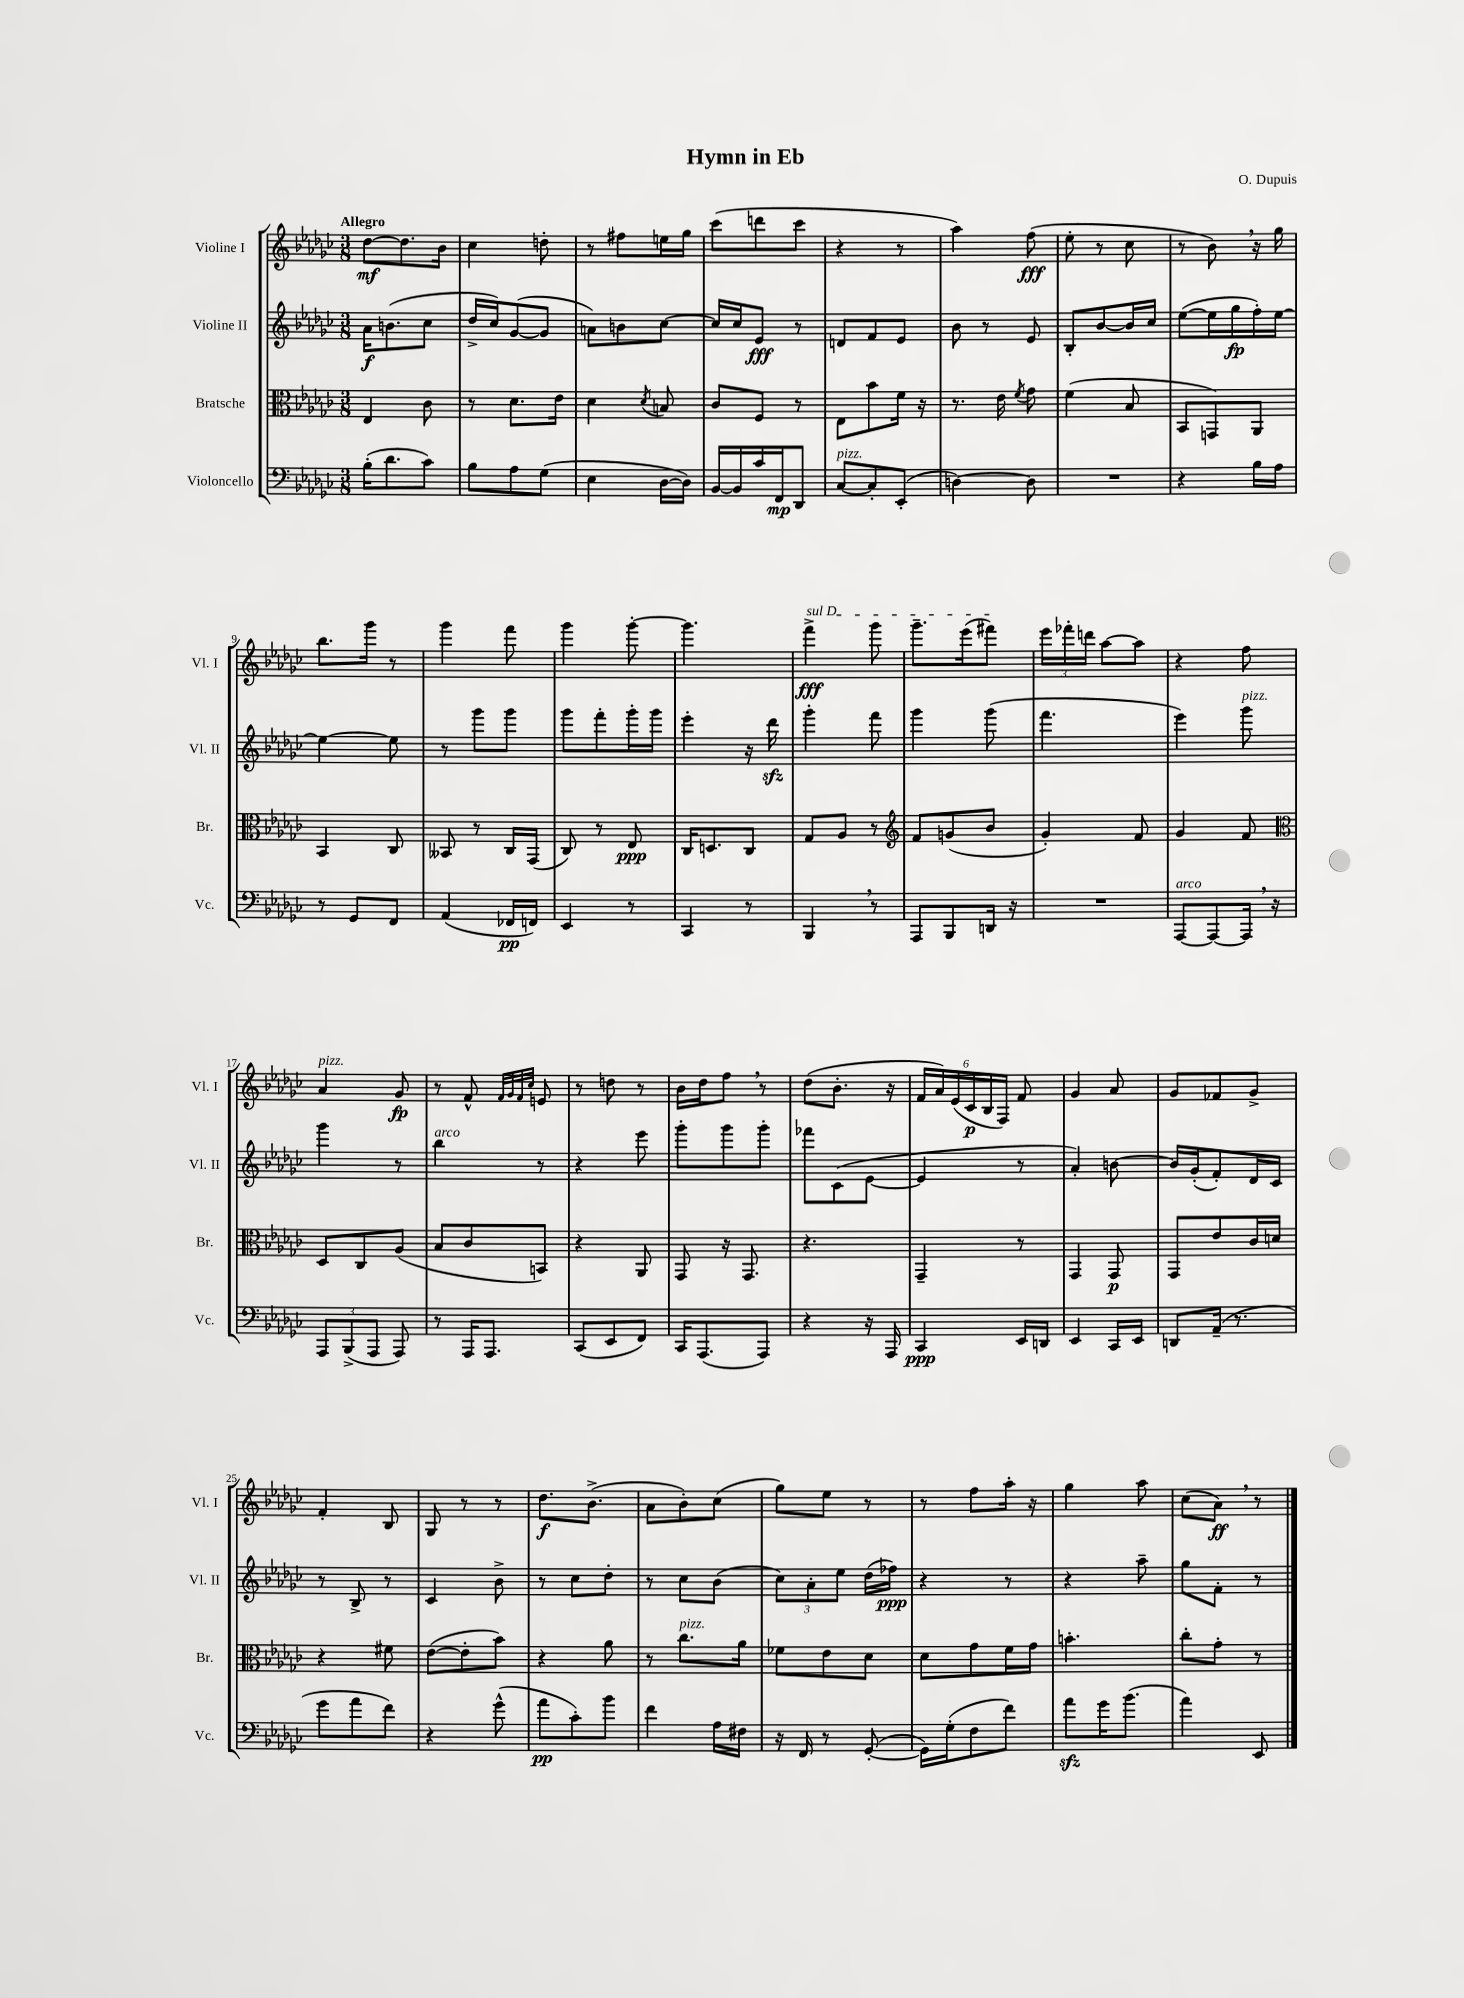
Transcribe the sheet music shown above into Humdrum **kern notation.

**kern	**kern	**kern	**kern
*staff4	*staff3	*staff2	*staff1
*clefF4	*clefC3	*clefG2	*clefG2
*k[b-e-a-d-g-c-]	*k[b-e-a-d-g-c-]	*k[b-e-a-d-g-c-]	*k[b-e-a-d-g-c-]
*M3/8	*M3/8	*M3/8	*M3/8
(16B-'	4E-	16a-	[8dd-
8.d-	.	(8.b	.
.	.	.	8.dd-]
8c-)	8c-	8cc-	.
.	.	.	16b-
=	=	=	=
8B-	8r	16dd-^	4cc-
.	.	16cc-)	.
8A-	8.d-	([8g-	.
(8G-	.	8g-]	8dd'
.	16e-	.	.
=	=	=	=
4E-	4d-	8a)	8r
.	.	8b	8ff#
.	8qd-	.	.
[16D-	8B	[8cc-	16ee
16D-])	.	.	16gg-
=	=	=	=
[16BB-	8c-	16cc-]	(8ccc-
16BB-]	.	16cc-	.
16c-	8F	8e-	8ddd
16FF	.	.	.
8DD-	8r	8r	8ccc-
=	=	=	=
[8C-	8E-	8d	4r
8C-']	8b-	8f	.
(8EE-'	16f	8e-	8r
.	16r	.	.
=	=	=	=
[4D)	8.r	8b-	4aa-)
.	.	8r	.
.	16e-	.	.
.	8qf	.	.
8D]	8g-	8e-	(8ff
=	=	=	=
4.r	(4f	8B-'	8ee-'
.	.	[8b-	8r
.	8B-	16b-]	8cc-
.	.	16cc-	.
=	=	=	=
4r	8BB-	([8ee-	8r
.	8GG)	16ee-]	8b-)
.	.	16gg-	.
16B-	8AA-	16ff')	16r
16A-	.	[16ee-	16gg-
=	=	=	=
8r	4BB-	4ee-_	8.bb-
8GG-	.	.	.
.	.	.	16ggg-
8FF	8C-	8ee-]	8r
=	=	=	=
(4AA-	8BB--	8r	4ggg-
.	8r	8ggg-	.
16FF-	16C-	8ggg-	8fff
16FF)	(16GG-	.	.
=	=	=	=
4EE-	8C-)	8ggg-	4ggg-
.	8r	8fff'	.
8r	8E-	16ggg-'	[8ggg-'
.	.	16ggg-	.
=	=	=	=
4CC-	16C-	4eee-'	4.ggg-]
.	8.D	.	.
8r	8C-	16r	.
.	.	16ddd-	.
=	=	=	=
4BBB-	8G-	4ggg-'	4fff^
.	8A-	.	.
8r	8r	8fff	8ggg-
=	=	=	=
*	*clefG2	*	*
8AAA-	8f	4ggg-	8.ggg-~
8BBB-	(8g	.	.
.	.	.	(16eee-
16DD	8b-	(8ggg-	8fff#)
16r	.	.	.
=	=	=	=
4.r	4g-')	4.fff	24eee-
.	.	.	24fff-'
.	.	.	24ddd
.	.	.	[8aa-
.	8f	.	8aa-]
=	=	=	=
[8AAA-	4g-	4eee-)	4r
8AAA-_	.	.	.
16AAA-]	8f	8ggg-	8ff
16r	.	.	.
=	=	=	=
*	*clefC3	*	*
12AAA-	8D-	4ggg-	4a-
(12BBB-^	.	.	.
.	8C-	.	.
12AAA-	.	.	.
8AAA-)	(8A-	8r	8g-
=	=	=	=
8r	8B-	4bb-	8r
16AAA-	8c-	.	8f^^
8.AAA-	.	.	.
.	.	.	32qqf
.	.	.	32qqg-
.	.	.	32qqf
.	.	.	32qqcc-
.	8BB)	8r	8e
=	=	=	=
(8CC-	4r	4r	8r
8EE-	.	.	8dd
8FF)	8AA-	8eee-	8r
=	=	=	=
16CC-	8GG-	8ggg-'	16b-
(8.AAA-	.	.	16dd-
.	16r	8ggg-	8ff
.	8.GG-	.	.
8AAA-)	.	8ggg-'	8r
=	=	=	=
4r	4.r	8fff-	(8dd-
.	.	(8c-	8.b-'
16r	.	[8e-	.
16AAA-	.	.	16r
=	=	=	=
4CC-	4GG-~	4e-]	24f
.	.	.	24a-)
.	.	.	(24e-
.	.	.	24c-
.	.	.	24B-
.	.	.	24F)
16EE-	8r	8r	8f
16DD	.	.	.
=	=	=	=
4EE-	4GG-	4a-')	4g-
16CC-	8GG-	[8b	8a-
16EE-	.	.	.
=	=	=	=
8DD	8GG-	16b]	8g-
.	.	(16g-'	.
(16AA-~	8e-	8f')	8f-
8.r	.	.	.
.	16c-	16d-	8g-^
.	16d	16c-	.
=	=	=	=
8g-	4r	8r	4f'
8a-	.	8B-^	.
8f)	8f#	8r	8B-
=	=	=	=
4r	([8e-	4c-	8G-
.	8e-']	.	8r
(8g-^^	8b-)	8b-^	8r
=	=	=	=
8a-	4r	8r	8.dd-
8c-')	.	8cc-	.
.	.	.	(8.b-^
8b-	8a-	8dd-'	.
=	=	=	=
4f	8r	8r	8a-
.	8.cc-	8cc-	8b-')
16A-	.	(8b-	(8cc-
16F#	16a-	.	.
=	=	=	=
16r	8f-	12cc-)	8gg-)
16FF	.	.	.
.	.	12a-'	.
8r	8e-	.	8ee-
.	.	12ee-	.
([8GG-'	8d-	(16dd-	8r
.	.	16ff-)	.
=	=	=	=
16GG-])	8d-	4r	8r
(16G-'	.	.	.
8F	8g-	.	8ff
8f)	16f	8r	16aa-'
.	16g-	.	16r
=	=	=	=
8a-	4.b'	4r	4gg-
16g-	.	.	.
(8.b-	.	.	.
.	.	8aa-~	8aa-
=	=	=	=
4a-)	8cc-'	8gg-	(8cc-
.	8g-'	8f'	8a-)
8EE-	8r	8r	8r
==	==	==	==
*-	*-	*-	*-
